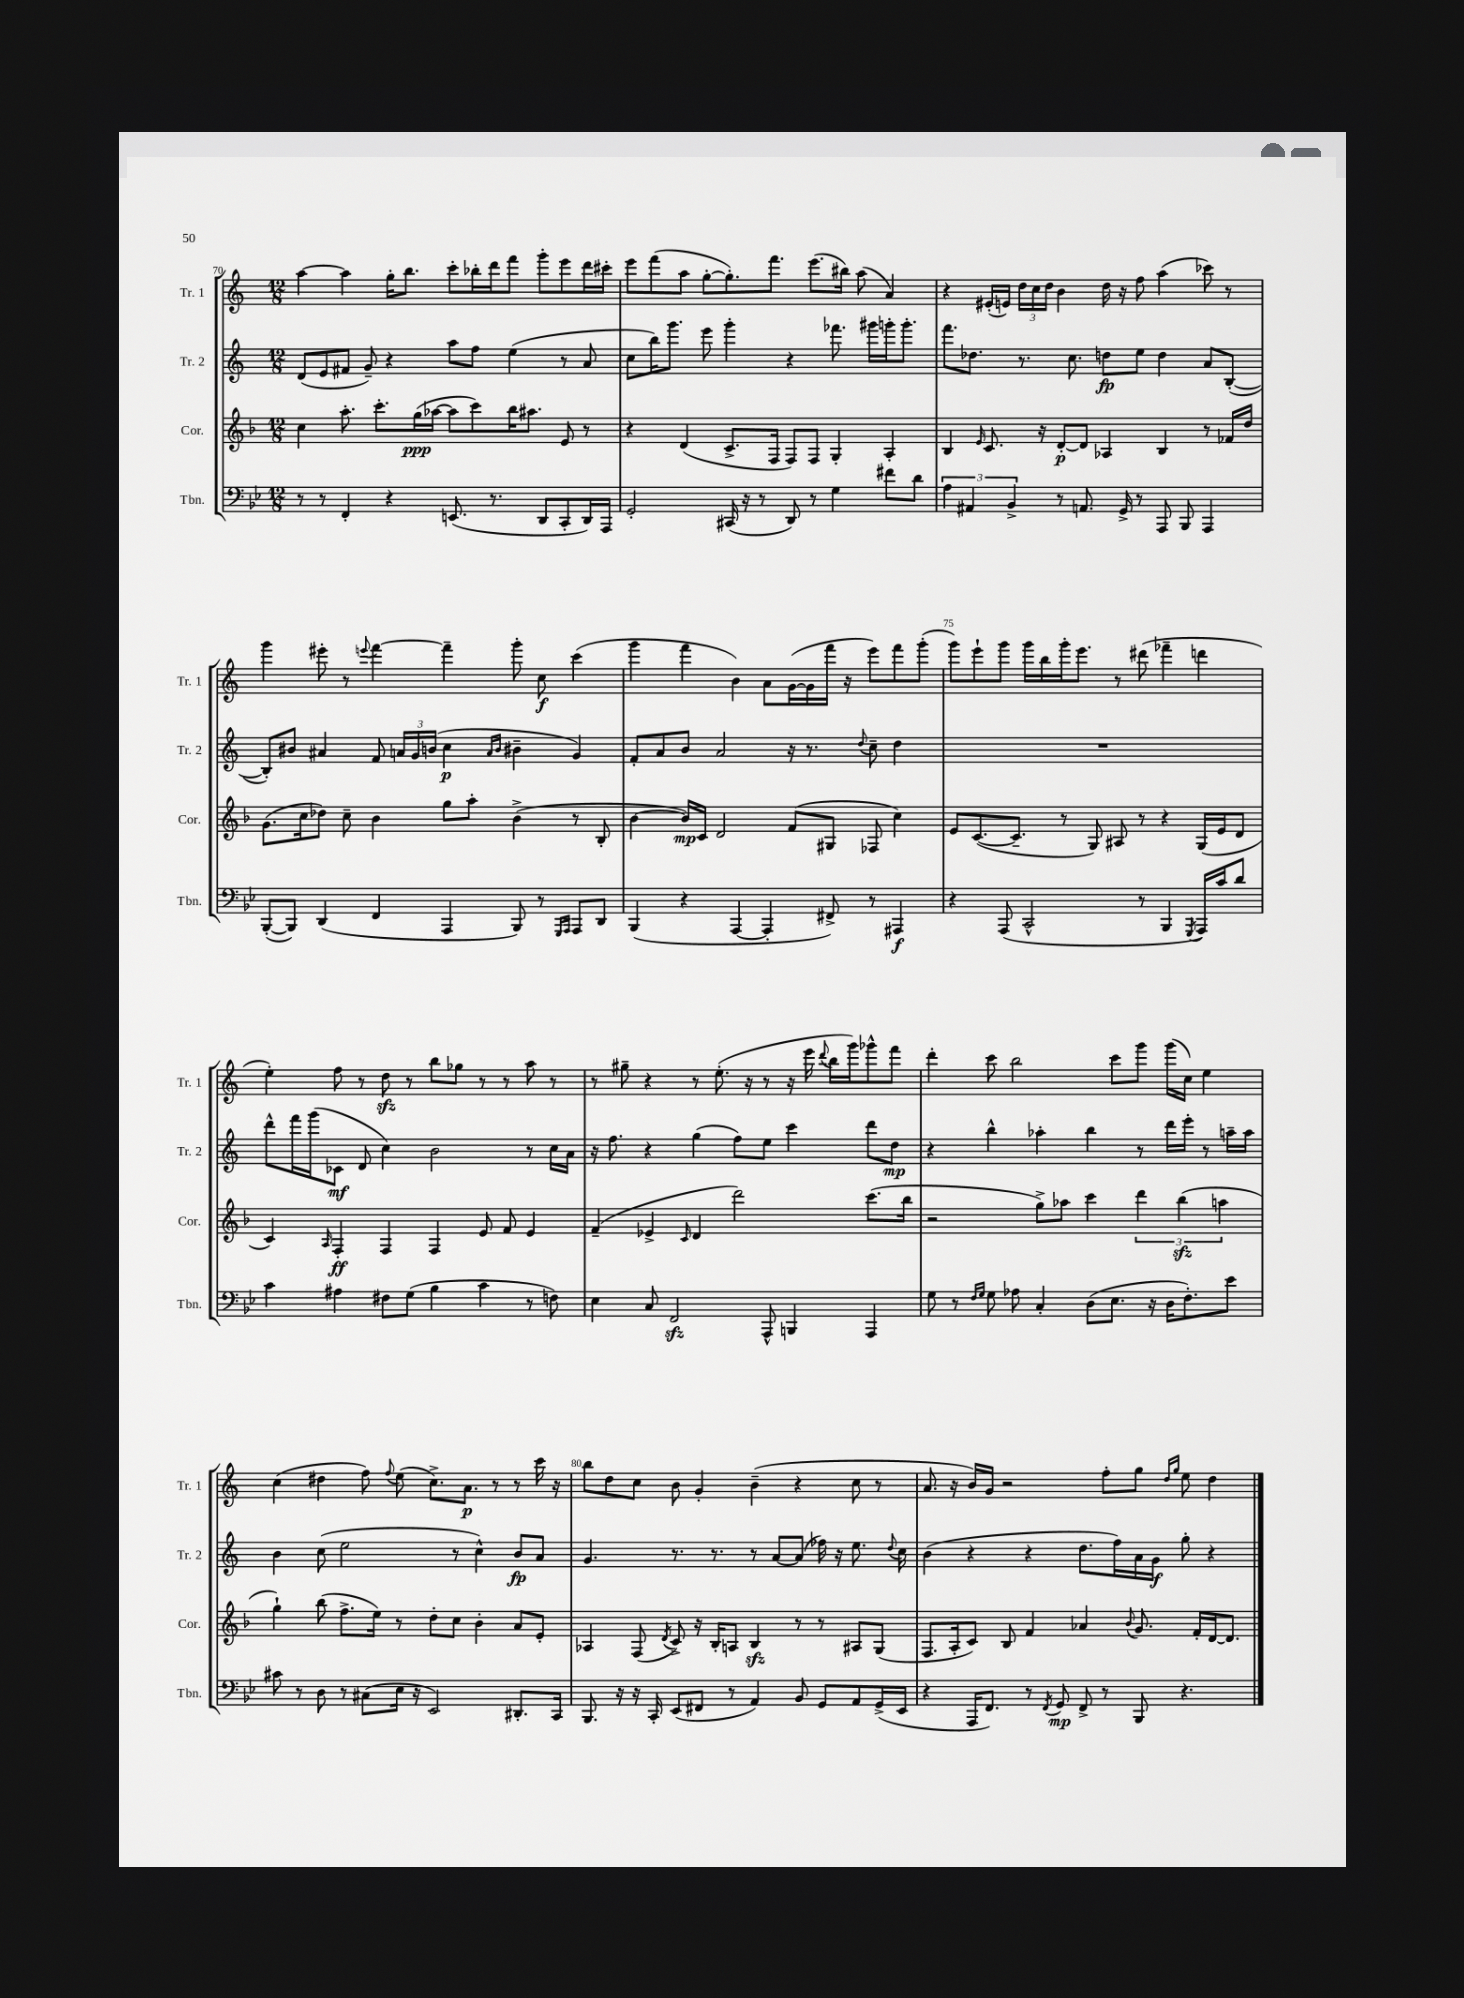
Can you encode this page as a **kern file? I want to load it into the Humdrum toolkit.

**kern	**kern	**kern	**kern
*staff4	*staff3	*staff2	*staff1
*clefF4	*clefG2	*clefG2	*clefG2
*k[b-e-]	*k[b-]	*k[]	*k[]
*M12/8	*M12/8	*M12/8	*M12/8
8r	4cc\	(8d/L	[4aa\
8r	.	8e/	.
4FF'/	8.aa'\	8f#/J	4aa\]
.	.	8g~/)	.
.	8.ccc'\L	.	.
4r	.	4r	16gg'\LK
.	.	.	8.bb\J
.	(16gg\L	.	.
.	[16aa-\JJ	.	.
(8.EE/	8aa-\]L	8aa\L	8ccc'\L
.	8ccc\)	8ff\J	16bb-'\L
8.r	.	.	16ddd\J
.	16bb-\K	(4ee\	8fff\J
.	8.aa#\J	.	.
8DD/L	.	.	8ggg'\L
8CC'/	8e/	8r	8eee\
16DD/L)	8r	8a/	16ddd\L
16AAA/JJ	.	.	16ccc#'\JJ
=	=	=	=
2GG'/	4r	8cc\L	8eee\L
.	.	16bb\K)	(8fff\
.	.	8.ggg\J	.
.	(4d/	.	8aa\J
.	.	8eee\	[8gg'\L
(16CC#/	8.c^/L	4ggg'\	8.gg'\])
16r	.	.	.
8r	.	.	.
.	16F/Jk	.	8.fff\J
8DD/)	8F/L)	4r	.
8r	8F/J	.	(8.eee\L
4G\	4G'/	8.fff-\	.
.	.	.	16bb#\Jk)
.	.	.	(8aa\
.	.	16ggg#\LL	.
8f#\L	4A'/	16ggg'\J	4a/)
.	.	8.ggg'\J	.
8d\J	.	.	.
=	=	=	=
6A\	4B-/	8.fff\L	4r
6AA#/	.	.	.
.	.	8.dd-\J	.
.	16qqe/	.	.
.	8.c/	.	(16e#'/LL
.	.	.	16e/JJ)
6BB-^/	.	.	.
.	.	8.r	24dd\LL
.	.	.	24cc\
.	16r	.	.
.	.	.	24dd\JJ
8r	[8d'/L	.	4b\
.	.	8.cc\	.
8.AA/	8d/]J	.	.
.	4A-/	8dd\L	16dd\
16GG^/	.	.	16r
8r	.	8ee\J	8ff\
8AAA/	4B-/	4dd\	(4aa\
8BBB-/	.	.	.
4AAA/	8r	8a/L	8ccc-\)
.	16f-/LL	([8B'/J	8r
.	16dd/JJ	.	.
=	=	=	=
([8BBB-'/L	(8.g\L	8B'/]L)	4ggg\
8BBB-/]J)	.	8b#/J	.
.	16cc\k	.	.
(4DD/	8dd-\J)	4a#/	8eee#'\
.	8cc~\	.	8r
.	.	.	8qqeee/
4FF/	4b-\	8f/	[4fff\
.	.	24a/LL	.
.	.	24g/	.
.	.	(24b/JJ	.
4AAA/	8gg\L	4cc\	4fff~\]
.	8aa'\J	.	.
.	.	16qqa/LL	.
.	.	16qqb/JJ	.
8BBB-/)	(4b-^\	4b#~\	8ggg'\
8r	.	.	8cc\
16qqGGG/LL	.	.	.
16qqAAA/JJ	.	.	.
8AAA/L	8r	4g/)	(4ccc\
8DD/J	8B-'/	.	.
=	=	=	=
(4BBB-/	[4b-\	8f'/L	4ggg\
.	.	8a/	.
4r	16b-/]LL)	8b/J	4fff\
.	16c/JJ	.	.
.	2d/	2a/	.
[4AAA/	.	.	4b\)
4AAA'/]	.	.	8a\L
.	(8f/L	16r	([16g\L
.	.	8.r	16g\]
8FF#^/)	8G#/J	.	16fff\JJ
.	.	.	16r
.	.	8qqdd/	.
8r	8F-/	8cc~\	8eee\L)
4AAA#/	4cc\)	4dd\	8fff\
.	.	.	(8ggg'\J
=	=	=	=
4r	8e/L	1.r	8ggg\L)
.	([8.c/	.	8eee`\
(8AAA/	.	.	8ggg\J
.	8.c~/]J	.	.
2CC^^/	.	.	16ggg\LL
.	.	.	16bb\
.	8r	.	16ggg'\J
.	.	.	8.eee\J
.	8G/)	.	.
.	8A#/	.	8r
8r	8r	.	(8ddd#\
4BBB-/	4r	.	4fff-~\
8qGGG/	.	.	.
16AAA/LL)	(16G/LL	.	4ddd\
16c/J	16e/J	.	.
8d/J	8d/J	.	.
=	=	=	=
4c\	4c/)	8ddd^^\L	4ee'\)
.	.	16fff\L	.
.	.	(16ggg\J	.
.	16qqA/	.	.
4A#\	4F'/	8c-\J	8ff\
.	.	8d/	8r
8F#\L	4F/	4cc\)	8dd\
(8G\J	.	.	8r
4B-\	4F/	2b\	8bb\L
.	.	.	8gg-\J
4c\	8e/	.	8r
.	8f/	.	8r
8r	4e/	8r	8aa\
8F\)	.	16cc\LL	8r
.	.	16a\JJ	.
=	=	=	=
4E-\	(4f~/	16r	8r
.	.	8.ff\	.
.	.	.	8gg#~\
8C/	4e-^/	4r	4r
2FF/	.	.	.
.	16qqc/	.	.
.	4d/	(4gg\	8r
.	.	.	(8.ee'\
.	2ddd\)	8ff\L)	.
.	.	.	16r
8AAA^^/	.	8ee\J	8r
4BBB/	.	4ccc\	16r
.	.	.	16eee\
.	.	.	8qqddd/
.	.	.	16bb\LL
.	.	.	16ggg\J)
4AAA/	(8.ccc\L	8ddd\L	8ggg-^^\
.	.	8dd\J	8fff\J
.	16bb-\Jk	.	.
=	=	=	=
8G\	2r	4r	4ddd'\
8r	.	.	.
16qqF/LL	.	.	.
16qqG/JJ	.	.	.
8G\	.	4bb^^\	8ccc\
8A-\	.	.	2bb\
4C'/	8gg^\L)	4aa-'\	.
.	8aa-\J	.	.
(8D\L	4ccc\	4bb\	.
8.E-\J	.	.	8ccc\L
.	6ddd\	8r	8ggg\J
16r	.	.	.
16D\LK	.	16ddd\LL	(16ggg\LL
.	(6bb-\	.	.
8.F'\)	.	16eee'\JJ	16cc\JJ)
.	.	8r	4ee\
.	6aa\	.	.
8e-\J	.	16aa~\LL	.
.	.	16aa\JJ	.
=	=	=	=
8c#\	4gg`\)	4b\	(4cc\
8r	.	.	.
8D\	(8bb-\	(8cc\	4dd#\
8r	8.ff^\L	2ee\	.
(8C#\L	.	.	8ff\)
.	16ee\Jk)	.	.
.	.	.	8qqff/
16E-\Jk	8r	.	(8ee\
16r	.	.	.
2EE-/)	8dd'\L	.	8.cc^\L)
.	8cc\J	8r	.
.	.	.	8.a\J
.	4b-'\	4cc^^\)	.
.	.	.	8r
8.DD#'/L	8a/L	8b/L	8r
.	8e'/J	8a/J	16ccc\
16CC/Jk	.	.	16r
=	=	=	=
8.BBB-/	4A-/	4.g/	8bb\L
.	.	.	8dd\
16r	.	.	.
16r	(8F/	.	8cc\J
16CC'/	.	.	.
.	8qd/	.	.
(8EE-/L	8c^/)	8.r	8b\
8FF#/J	16r	.	4g'/
.	16B-'/LK	8.r	.
8r	8A/J	.	.
4AA/)	4B-/	8r	(4b~\
.	.	[8a/L	.
8BB-/	8r	(8a/]J	4r
8GG/L	8r	16ff-\)	.
.	.	16r	.
8AA/	8A#/L	8.ee\	8cc\
(16GG^/L	(8G/J	.	8r
.	.	8qqdd/	.
16EE-/JJ	.	16cc\	.
=	=	=	=
4r	8.F/L	(4b\	8.a/
.	16A'/k	.	16r
16AAA/LK	8c/J)	4r	16b/LL)
8.FF/J)	.	.	16g/JJ
.	8B-/	.	2r
8r	4f/	4r	.
8qFF/	.	.	.
8GG/	.	.	.
8FF^/	4a-/	8.dd\L	.
8r	.	.	8ff'\L
.	.	16ff\L)	.
.	8qqb-/	.	.
8BBB-/	8.g/	16a\	8gg\J
.	.	16g\JJ	.
.	.	.	16qqdd/LL
.	.	.	16qqgg/JJ
4.r	.	8gg'\	8ee\
.	16f'/LL	.	.
.	[16d/J	4r	4dd\
.	8.d/]J	.	.
==	==	==	==
*-	*-	*-	*-
